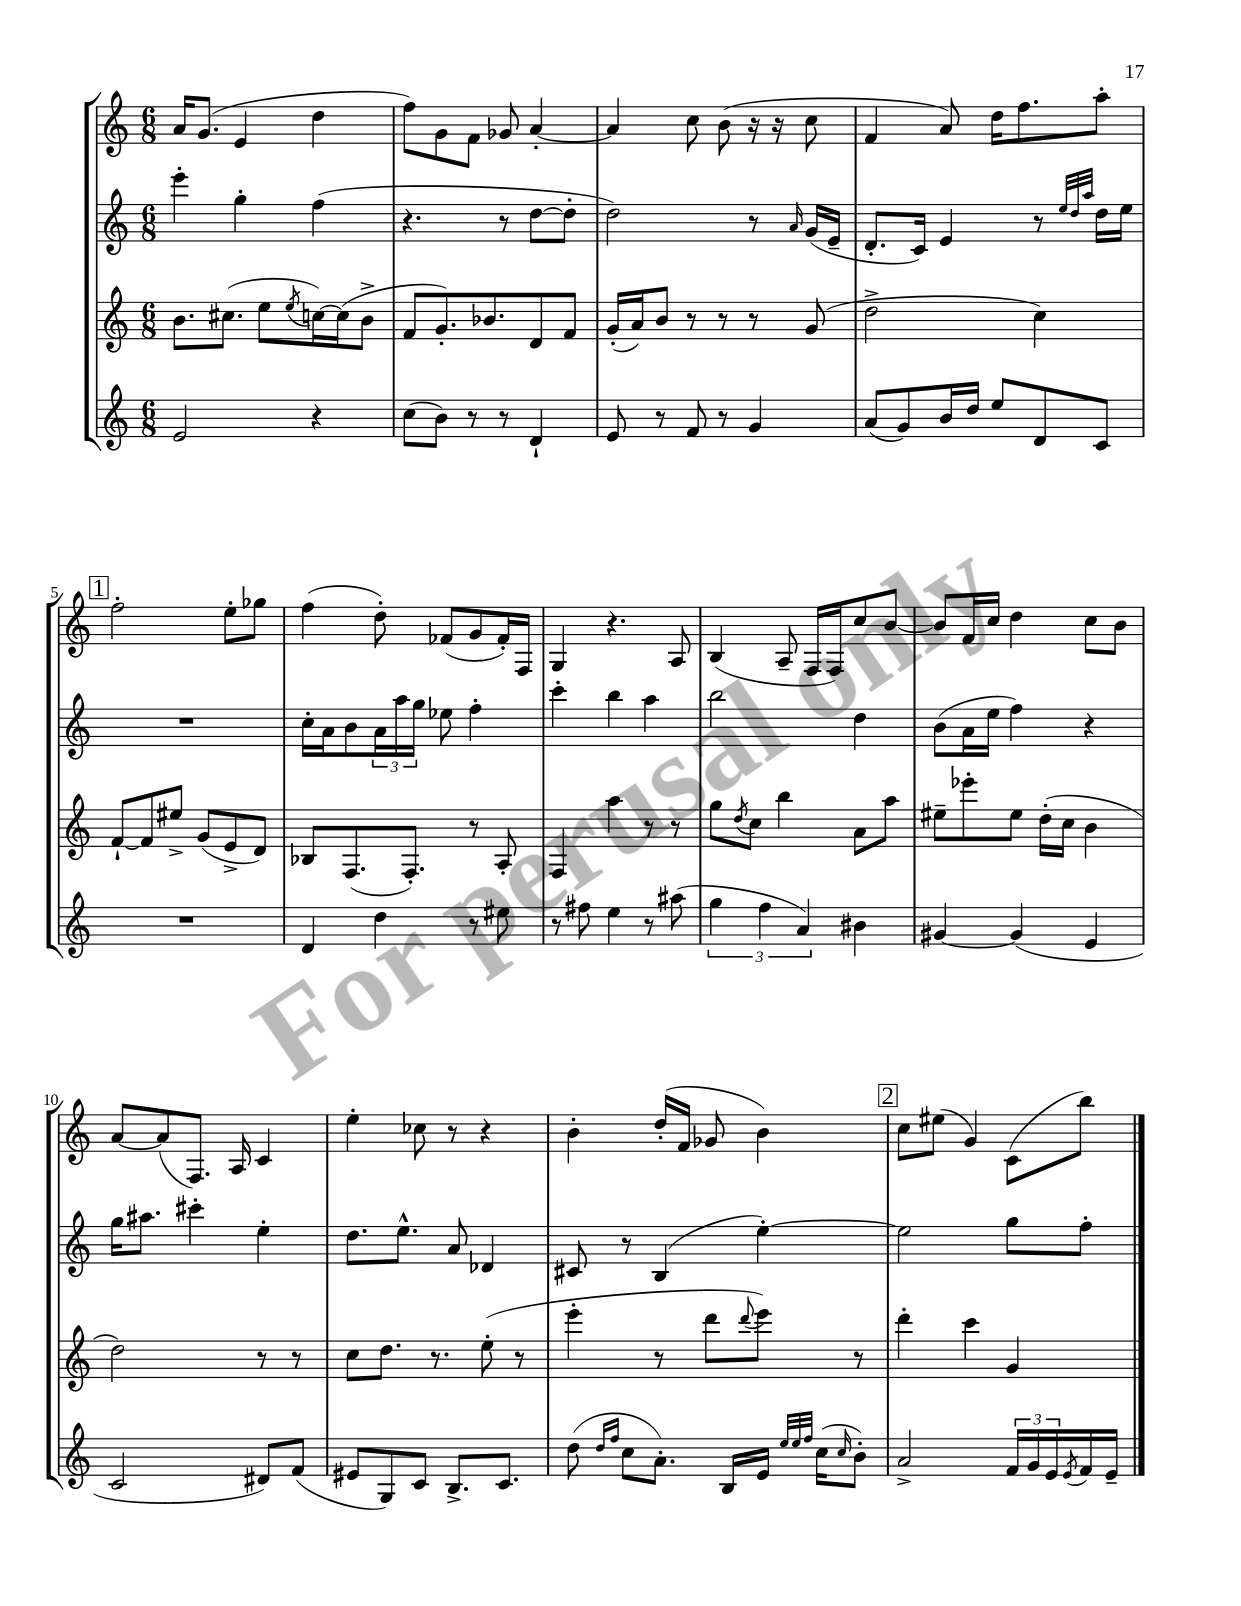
<<
\new StaffGroup <<
\new Staff = "s0" {
    \clef treble \key c \major \numericTimeSignature \time 6/8
    a'16 g'8.( e'4 d''4 |
    f''8) g'8 f'8 ges'8 a'4~-. |
    a'4 c''8 b'8( r16 r16 c''8 |
    f'4 a'8) d''16 f''8. a''8-. |
    \mark \markup { \box "1" } f''2-. e''8-. ges''8 |
    f''4( d''8-.) fes'8( g'8 fes'16-.) f16 |
    g4 r4. a8 |
    b4( a8-- f16 f16) c''8 b'8~ |
    b'8 f'16 c''16 d''4 c''8 b'8 |
    a'8~ a'8( f8.) a16 c'4 |
    e''4-. ces''8 r8 r4 |
    b'4-. d''16-.( f'16 ges'8 b'4) |
    \mark \markup { \box "2" } c''8 eis''8( g'4) c'8( b''8) \bar "|." |
}
\new Staff = "s1" {
    \clef treble \key c \major \numericTimeSignature \time 6/8
    e'''4-. g''4-. f''4( |
    r4. r8 d''8~ d''8-. |
    d''2) r8 \grace { a'16 } g'16( e'16-- |
    d'8.-. c'16) e'4 r8 \grace { e''32 d''32 a''32 } d''16 e''16 |
    \mark \markup { \box "1" } R2. |
    c''16-. a'16 b'8 \tuplet 3/2 { a'16 a''16 g''16 } ees''8 f''4-. |
    c'''4-. b''4 a''4 |
    b''2 d''4 |
    b'8( a'16 e''16 f''4) r4 |
    g''16 ais''8. cis'''4-. e''4-. |
    d''8. e''8.-^ a'8 des'4 |
    cis'8 r8 b4( e''4~-.) |
    \mark \markup { \box "2" } e''2 g''8 f''8-. \bar "|." |
}
\new Staff = "s2" {
    \clef treble \key c \major \numericTimeSignature \time 6/8
    b'8. cis''8.( e''8 \acciaccatura { e''8 } c''16~) c''16( b'8-> |
    f'8 g'8.-.) bes'8. d'8 f'8 |
    g'16-.( a'16) b'8 r8 r8 r8 g'8( |
    d''2-> c''4) |
    \mark \markup { \box "1" } f'8~-! f'8 eis''8-> g'8( e'8-> d'8) |
    bes8 f8.( f8.-.) r8 a8-. |
    f4 a''4 r8 r8 |
    g''8 \acciaccatura { d''8 } c''8 b''4 a'8 a''8 |
    eis''8-- ees'''8-. eis''8 d''16-.( c''16 b'4 |
    d''2) r8 r8 |
    c''8 d''8. r8. e''8-.( r8 |
    e'''4-. r8 d'''8 \appoggiatura { d'''8 } e'''8) r8 |
    \mark \markup { \box "2" } d'''4-. c'''4 g'4 \bar "|." |
}
\new Staff = "s3" {
    \clef treble \key c \major \numericTimeSignature \time 6/8
    e'2 r4 |
    c''8( b'8) r8 r8 d'4-! |
    e'8 r8 f'8 r8 g'4 |
    a'8( g'8) b'16 d''16 e''8 d'8 c'8 |
    \mark \markup { \box "1" } R2. |
    d'4 d''4 r8 eis''8 |
    r8 fis''8 e''4 r8 ais''8( |
    \tuplet 3/2 { g''4 f''4 a'4) } bis'4 |
    gis'4~ gis'4( e'4 |
    c'2 dis'8) f'8( |
    eis'8 g8) c'8 b8.-> c'8. |
    d''8( \grace { d''16 f''16 } c''8 a'8.-.) b16 e'16 \grace { e''32 e''32 f''32 } c''16( \grace { c''16 } b'8-.) |
    \mark \markup { \box "2" } a'2-> \tuplet 3/2 { f'16 g'16 e'16 } \acciaccatura { e'8 } f'16 e'16-- \bar "|." |
}
>>
>>
